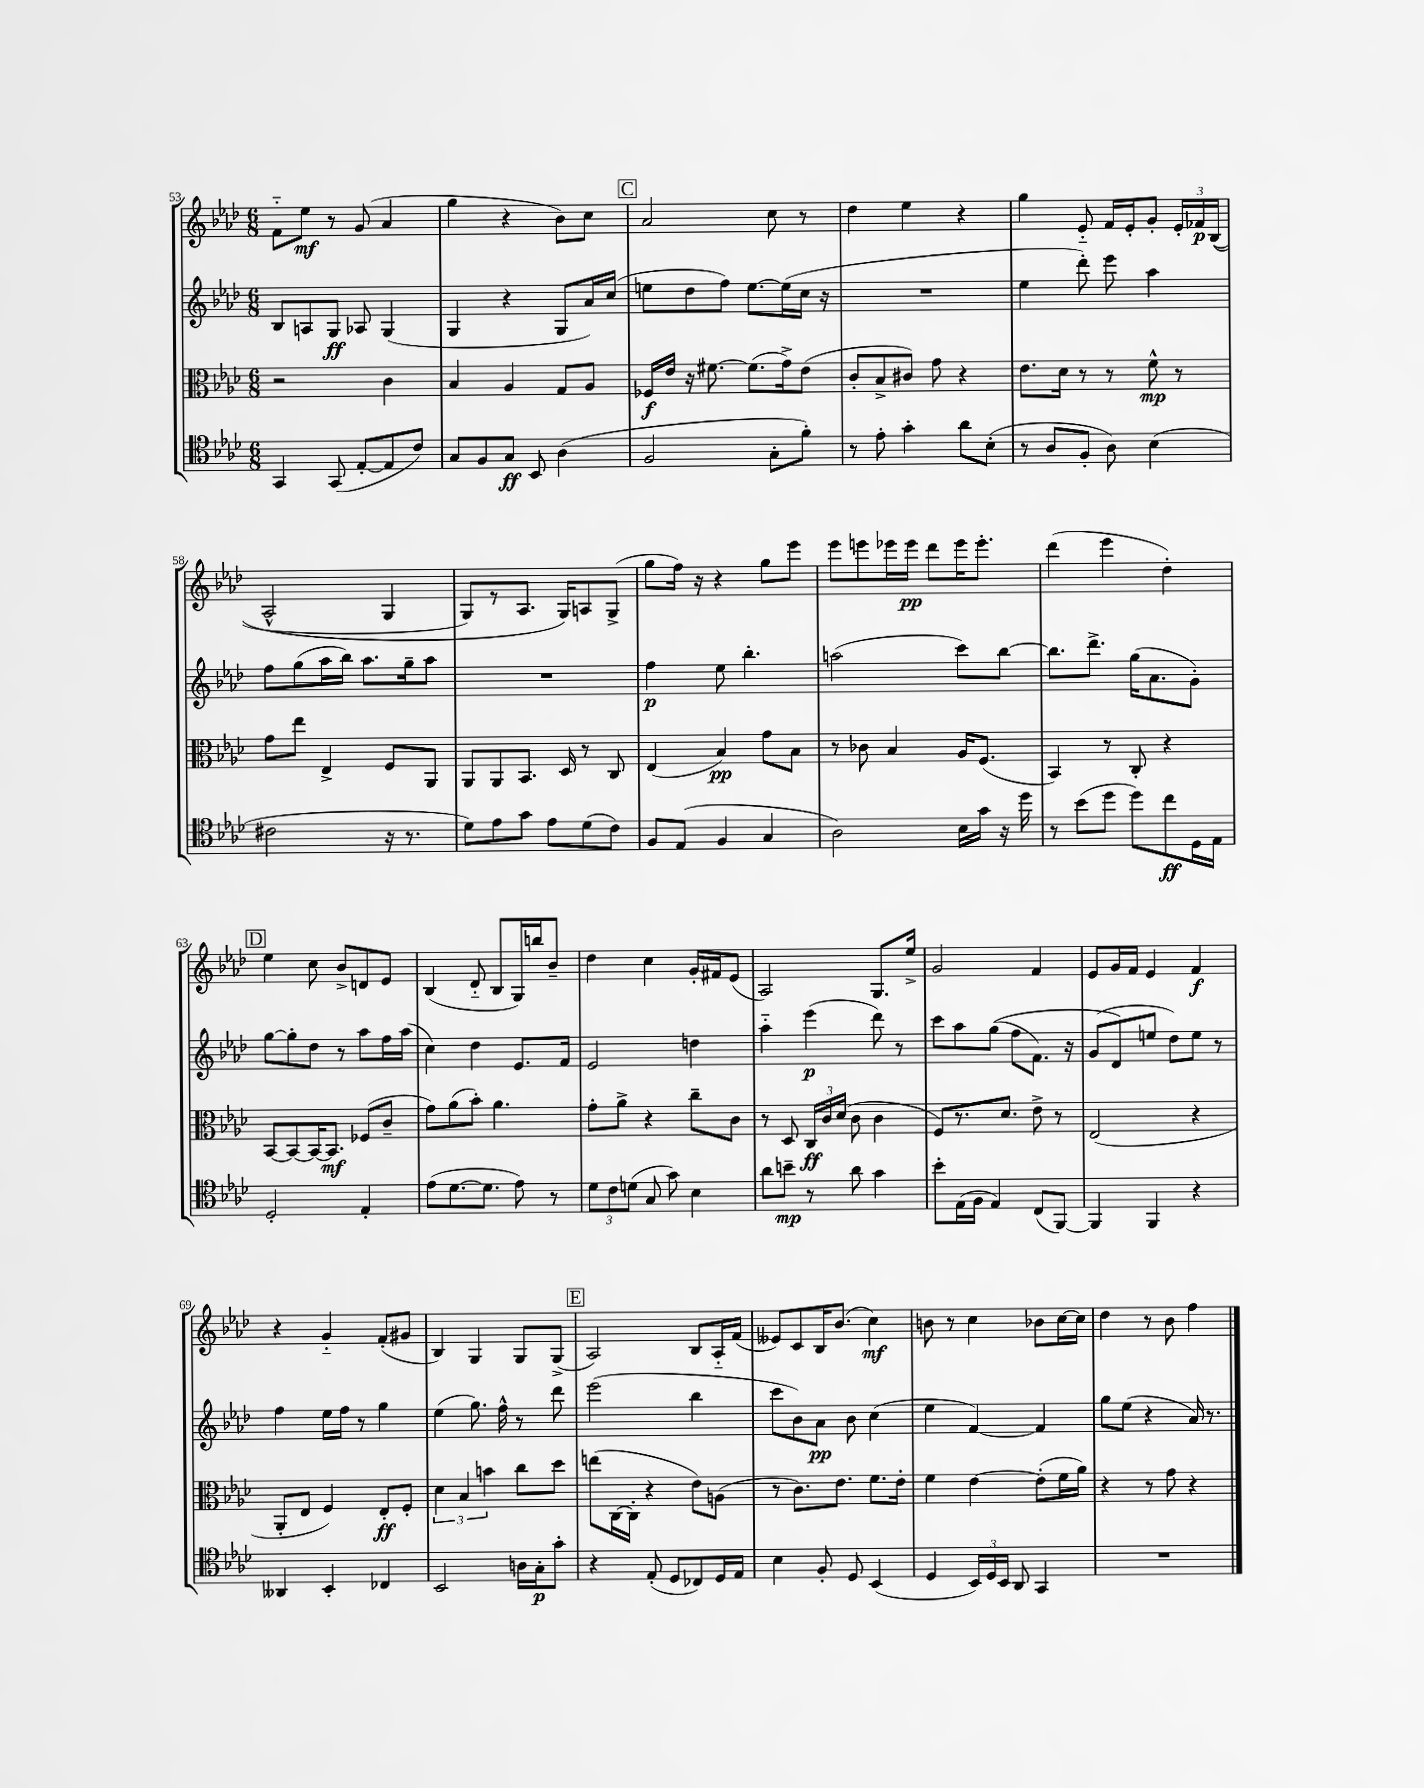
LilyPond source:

<<
\new StaffGroup <<
\new Staff = "s0" {
    \clef treble \key aes \major \numericTimeSignature \time 6/8
    \autoBeamOff f'8[-_ ees''8]\mf r8 g'8( aes'4 |
    g''4 r4 bes'8[) c''8] |
    \mark \markup { \box "C" } aes'2 c''8 r8 |
    des''4 ees''4 r4 |
    g''4 ees'8-_ f'16[ ees'16-. g'8]-. \tuplet 3/2 { ees'16[-. fes'16\p bes16](\( } |
    aes2-^ g4 |
    g8[) r8 aes8.] g16[\) a8 g8]->( |
    g''8[ f''16]) r16 r4 g''8[ ees'''8] |
    ees'''8[ e'''8 ees'''16 ees'''16]\pp des'''8[ ees'''16 ees'''8.]-. |
    des'''4( ees'''4 des''4-.) |
    \mark \markup { \box "D" } ees''4 c''8 bes'8[-> d'8 ees'8] |
    bes4( des'8-_ bes8[ g16) b''16 bes'8]-- |
    des''4 c''4 g'16[-. fis'16 ees'8]( |
    aes2) g8.[ ees''16]-> |
    g'2 f'4 |
    ees'8[ g'16 f'16] ees'4 f'4\f |
    r4 g'4-_ f'8[-.( gis'8] |
    bes4) g4 g8[ g8]->( |
    \mark \markup { \box "E" } aes2) bes8[ aes16-_ f'16]( |
    eeses'8[) c'8 bes16 bes'8.]( c''4\mf) |
    b'8 r8 c''4 bes'8[ c''16~ c''16] |
    des''4 r8 bes'8 f''4 \bar "|." |
}
\new Staff = "s1" {
    \clef treble \key aes \major \numericTimeSignature \time 6/8
    \autoBeamOff bes8[ a8 g8]\ff aes8 g4( |
    g4 r4 g8[ aes'16) c''16]( |
    \mark \markup { \box "C" } e''8[ des''8 f''8]) e''8.[~ e''16( c''16] r16 |
    R2. |
    ees''4 des'''8-.) ees'''8 aes''4 |
    f''8[ g''8( aes''16 bes''16]) aes''8.[ g''16-- aes''8] |
    R2. |
    f''4\p ees''8 bes''4.-. |
    a''2( c'''8[) bes''8]~ |
    bes''8.[ des'''8.]-> g''16[( aes'8. g'8]-.) |
    \mark \markup { \box "D" } g''8[~ g''8-. des''8] r8 aes''8[ f''16 aes''16]( |
    c''4) des''4 ees'8.[ f'16] |
    ees'2 d''4 |
    aes''4-_ ees'''4\p( des'''8) r8 |
    c'''8[ aes''8 g''8](\( f''8[ f'8.]) r16 |
    g'8[( des'8\) e''8] des''8[) e''8] r8 |
    f''4 ees''16[ f''16] r8 g''4 |
    ees''4( g''8.) f''16-^ r8 des'''8 |
    \mark \markup { \box "E" } ees'''2( bes''4 |
    c'''8[ bes'8) aes'8]\pp bes'8 c''4( |
    ees''4 f'4~) f'4 |
    g''8[ ees''8]( r4 aes'16) r8. \bar "|." |
}
\new Staff = "s2" {
    \clef alto \key aes \major \numericTimeSignature \time 6/8
    \autoBeamOff r2 c'4 |
    bes4 aes4 g8[ aes8] |
    \mark \markup { \box "C" } fes16[\f ees'16] r16 fis'8.~ fis'8.[( g'16->) ees'8]( |
    c'8[-. bes8-> cis'8]) g'8 r4 |
    ees'8.[ des'16] r8 r8 f'8-^\mp r8 |
    g'8[ ees''8] ees4-> f8[ aes,8] |
    aes,8[ aes,8 bes,8.] des16 r8 c8 |
    ees4( bes4\pp) g'8[ bes8] |
    r8 ces'8 bes4 aes16[ f8.]( |
    bes,4) r8 c8-. r4 |
    \mark \markup { \box "D" } bes,8[~ bes,8~ bes,16~ bes,8.]\mf fes8[( c'8]-- |
    g'8[) aes'8( bes'8]-.) aes'4. |
    g'8[-. aes'8]-> r4 c''8[-- c'8] |
    r8 des8 \tuplet 3/2 { c16[\ff c'16 des'16]( } c'8 c'4 |
    f8[) r8. des'8.] ees'8-> r8 |
    ees2( r4 |
    aes,8[-. ees8] f4) ees8[-.\ff f8]-. |
    \tuplet 3/2 { des'4 bes4 b'4 } c''8[ des''8] |
    \mark \markup { \box "E" } e''8[( c16~ c16]-. r4 ees'8[) a8]( |
    r8 c'8.[) ees'8.] f'8.[ ees'16]-. |
    f'4 ees'4~ ees'8[-.( f'16 aes'16]) |
    r4 r8 g'8 r4 \bar "|." |
}
\new Staff = "s3" {
    \clef tenor \key aes \major \numericTimeSignature \time 6/8
    \autoBeamOff g,4 g,8( ees8[~-. ees8 c'8]) |
    g8[ f8 g8]\ff bes,8 aes4( |
    \mark \markup { \box "C" } f2 g8[-. f'8]-.) |
    r8 ees'8-. g'4-. aes'8[ bes8]-.( |
    r8 aes8[ f8]-. aes8) bes4( |
    cis'2 r16 r8. |
    des'8[) ees'8 g'8] ees'8[ des'8( c'8]) |
    f8[ ees8]( f4 g4 |
    aes2) bes16[ g'16] r16 des''16 |
    r8 bes'8[( des''8] des''8[) c''8\ff des16 ees16] |
    \mark \markup { \box "D" } des2-. ees4-. |
    ees'8[( des'8.~ des'8.] ees'8) r8 |
    \tuplet 3/2 { des'8[ c'8 d'8]( } g8 g'8) bes4 |
    aes'8[ b'8]--\mp r8 aes'8 g'4 |
    bes'8[-. ees16( f16] ees4) c8[( f,8]~) |
    f,4 f,4 r4 |
    aeses,4 bes,4-. ces4 |
    bes,2 a16[ g16-.\p g'8]-. |
    \mark \markup { \box "E" } r4 ees8-.( des8[ ces8) des16 ees16] |
    bes4 f8-. des8 bes,4( |
    des4 \tuplet 3/2 { bes,16[) des16 bes,16] } aes,8 g,4 |
    R2. \bar "|." |
}
>>
>>
\layout { \context { \Score currentBarNumber = #53 } }
